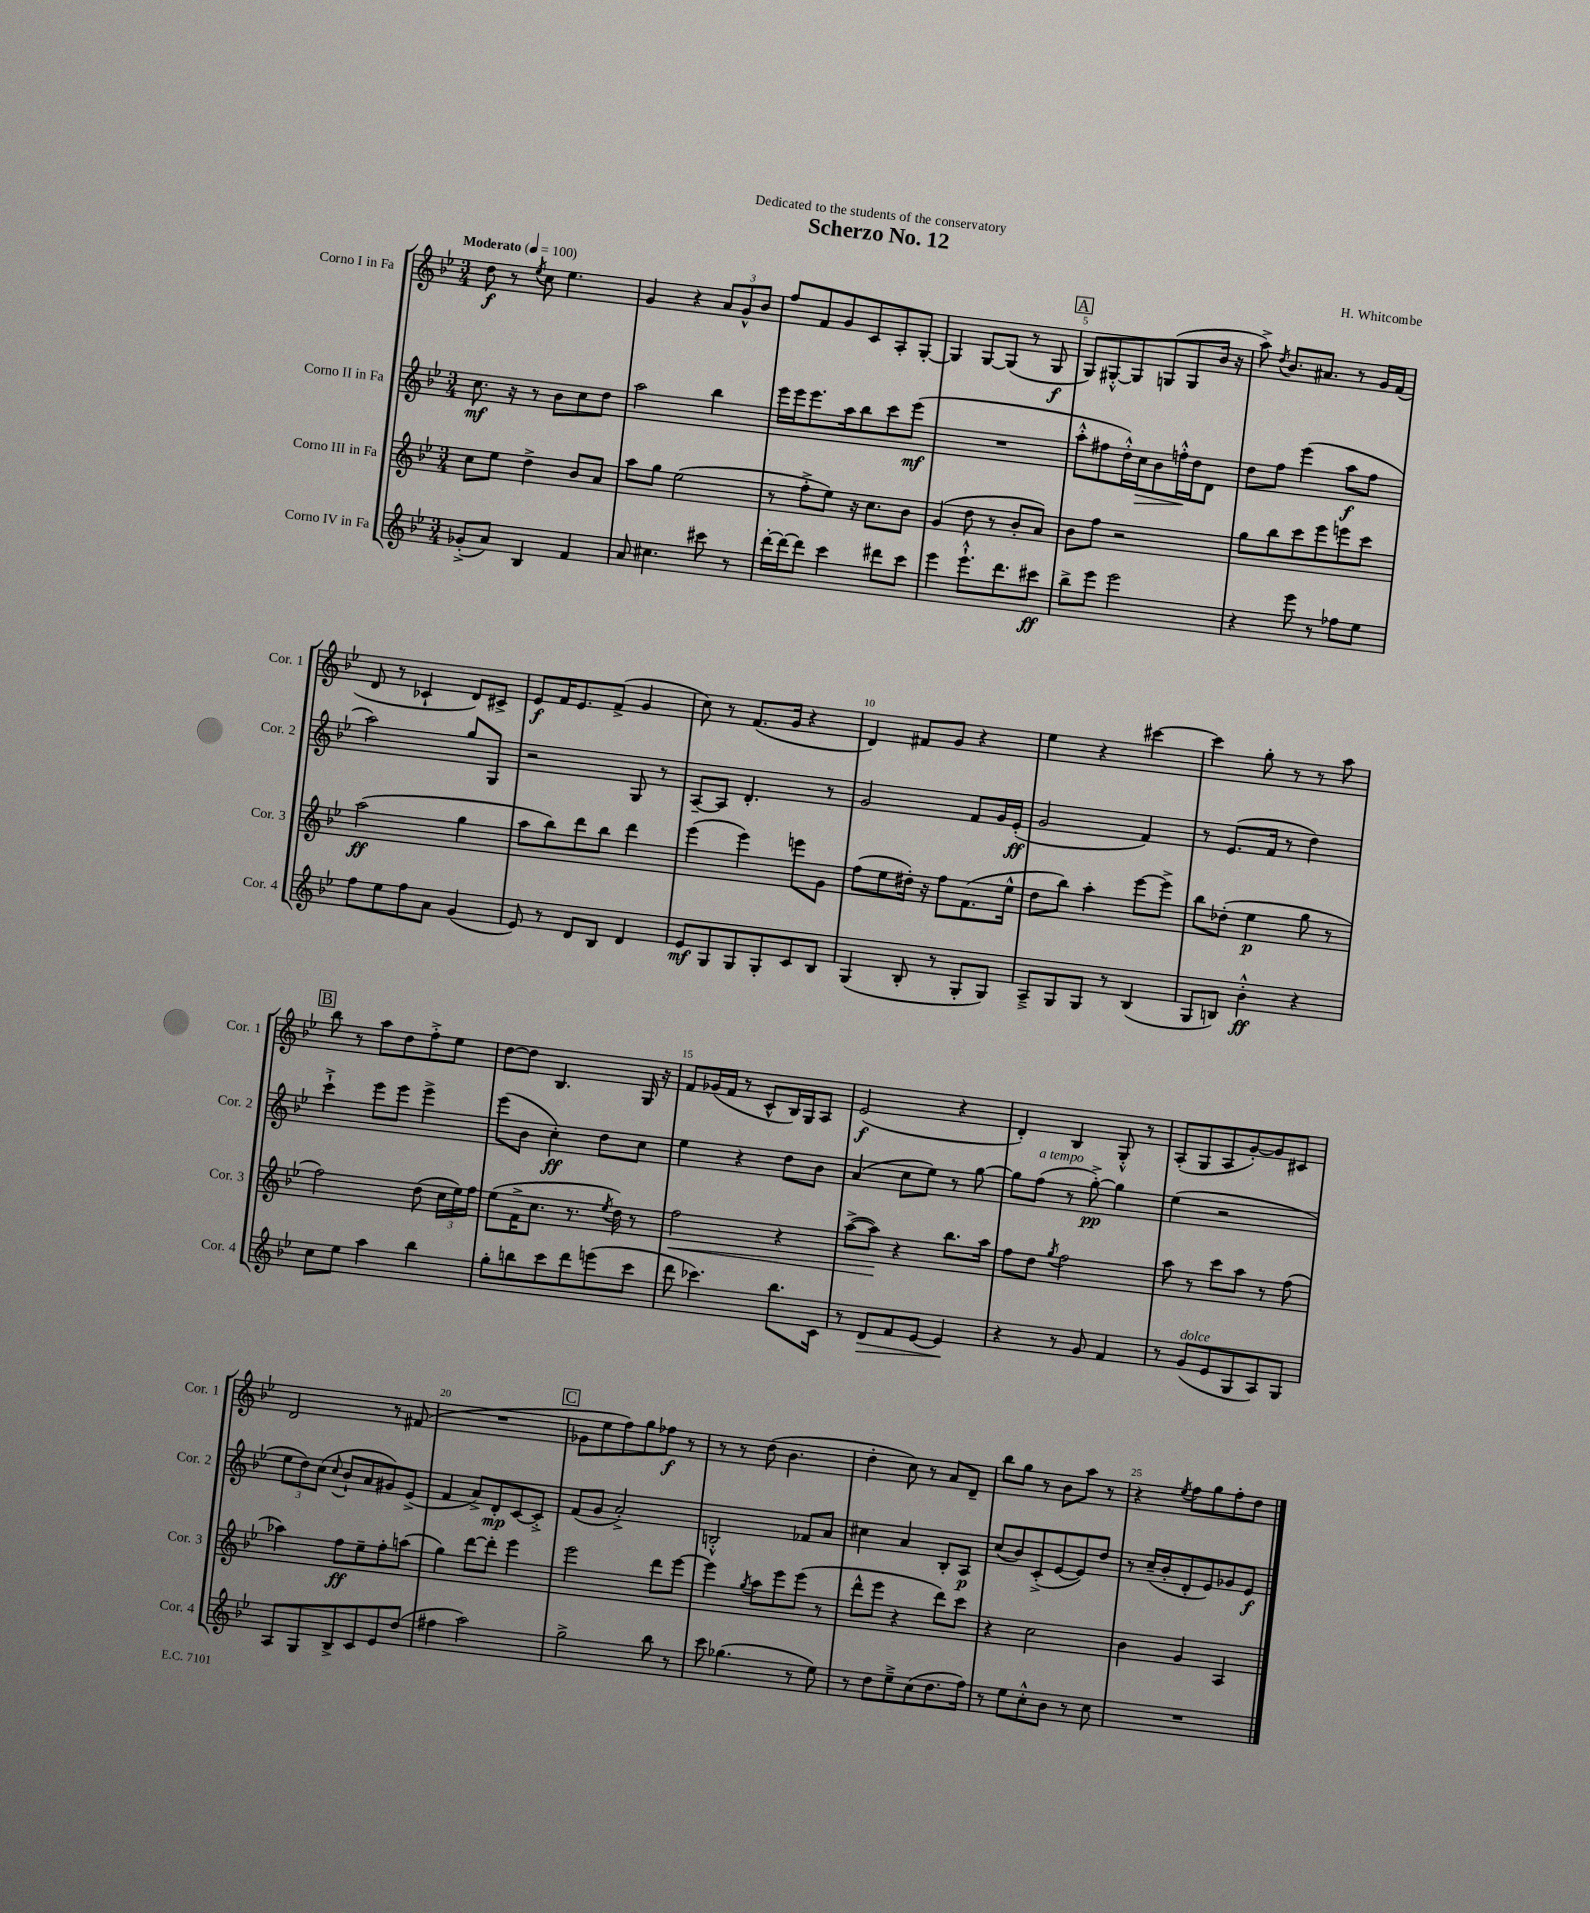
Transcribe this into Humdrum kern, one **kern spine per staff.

**kern	**kern	**kern	**kern
*staff4	*staff3	*staff2	*staff1
*clefG2	*clefG2	*clefG2	*clefG2
*k[b-e-]	*k[b-e-]	*k[b-e-]	*k[b-e-]
*M3/4	*M3/4	*M3/4	*M3/4
*MM100	*MM100	*MM100	*MM100
(8g-'^	8cc	8.cc	8dd
8a)	8ee-	.	8r
.	.	16r	.
.	.	.	8qee-
4B-	4dd^	8r	8cc
.	.	8b-	4.ee-
4f	8b-	8cc	.
.	8a	8dd	.
=	=	=	=
8a	8aa	2aa	4g
4.cc#	8gg	.	.
.	(2ee-	.	4r
8ccc#	.	4bb-	12a
.	.	.	12g^^
8r	.	.	.
.	.	.	12b-
=	=	=	=
[16ddd'	8r	16eee-	8ff
16ddd_	.	16eee-	.
8ddd]	8ff'^	8.eee-	8f
4ccc	8ee-)	.	8g
.	.	16aa	.
.	16r	8bb-	8c
.	8.cc	.	.
8ddd#	.	8ccc	8A'
8ccc	8b-	(8eee-	[8G'
=	=	=	=
4eee-	(4g	2.r	4G]
8.eee-`^^	8dd	.	[8G
.	8r	.	(8G]
8.ddd	.	.	.
.	8b-'	.	8r
8ccc#	8a)	.	8G
=	=	=	=
8bb-^	8b-	8aa'^^	8G)
8eee-	8ff	8ff#	[8G#'^^
2eee-	2r	16dd'^^)	8G#]
.	.	16cc	.
.	.	8b-	(8G
.	.	16ff'^^	8G
.	.	16dd	.
.	.	8d	16b-
.	.	.	16r
=	=	=	=
4r	8gg	8dd	8aa^)
.	.	.	8qdd
.	8bb-	8ff	8.b-
8eee-	8ccc	(4eee-	.
.	.	.	8.a#
8r	8eee-	.	.
8ff-	8eee	8aa	8r
8ee-	8ccc	8ff	16g
.	.	.	(16f
=	=	=	=
8ff	(2aa	2aa)	8d
8ee-	.	.	8r
8ff	.	.	4c-`
8a	.	.	.
(4g	4gg	8gg	8d)
.	.	8G	8c#^
=	=	=	=
8e-)	8aa	2r	8e-
8r	8bb-)	.	16f
.	.	.	8.e-
8d	8ddd	.	.
8B-	8bb-	.	(8f^
4d	4ddd	8G	4g
.	.	8r	.
=	=	=	=
8e-	(4eee-	[8A~	8cc)
8G	.	8A]	8r
8G	4eee-)	4.d'	(8.f
8G'	.	.	.
.	.	.	16g
8c	8eee	.	4r
8B-	8g	8r	.
=	=	=	=
(4G	(8ff	2g	4d)
.	8ee-	.	.
8B-'	16dd#')	.	8f#
.	16r	.	.
8r	8ff	.	8g
8G'	(8.f	8f	4r
8G)	.	16g	.
.	16ee-^^	(16e-'	.
=	=	=	=
8A~^	8dd	2g	4ee-
8G	8bb-)	.	.
8G	4aa'	.	4r
8r	.	.	.
(4B-	[8eee-	4f)	[4ccc#
.	8eee-^]	.	.
=	=	=	=
8G	8bb-	8r	4ccc#]
8B)	(8dd-'	(8.e-	.
4b-'^^	4ee-	.	8gg'
.	.	16f	.
.	.	8r	8r
4r	8gg	4dd)	8r
.	8r	.	8aa
=	=	=	=
8cc	2ff)	4ccc`^	8bb-
8ee-	.	.	8r
4aa	.	8eee-	8aa
.	.	8eee-	8dd
4bb-	(8dd	4eee-^	8ff'^
.	24cc	.	8ee-
.	24ee-)	.	.
.	24ff	.	.
=	=	=	=
8gg'	(8ee-	(8eee-	[8dd
8bb	16f^	8b-	8dd]
.	8.cc	.	.
8ccc	.	4cc')	4.B-
8ddd	8.r	.	.
(8eee	.	8dd	.
.	8qee-	.	.
.	16dd)	.	.
8ccc	8r	8cc	16G
.	.	.	16r
=	=	=	=
8ddd	2ff	4ee-	8f
4.ccc-)	.	.	(16g-
.	.	.	16f
.	.	4r	8r
.	.	.	8c^^
8.bb-	4r	8dd	16B-)
.	.	.	16G
.	.	8b-	8A
16c	.	.	.
=	=	=	=
8r	([8aa^	(4a	(2e-
8d	8aa])	.	.
8f	4r	8cc	.
[8e-	.	8ee-)	.
4e-]	8.bb-	8r	4r
.	.	[8gg	.
.	16aa	.	.
=	=	=	=
4r	8ff	8gg]	4d')
.	8dd	(8ff	.
.	8qgg	.	.
8r	2ff	8r	4B-
8g	.	[8gg'^)	.
4f	.	4gg]	8G'^^
.	.	.	8r
=	=	=	=
8r	8aa	(4ee-	(8A'
(8g	8r	.	8G
8e-	8ccc	2r	8A
8G	8aa	.	[8g')
8A)	8r	.	8g]
8G	(8ff	.	8c#
=	=	=	=
8A	4aa-)	12ee-	2d
.	.	12dd)	.
8G	.	.	.
.	.	(12cc	.
.	.	8qqcc	.
8B-^	8ff	8b-`	.
8c	8ee-~	8a	.
8e-	8ff'	8g#)	8r
(8dd	(8aa	(8e-^	(8f#
=	=	=	=
4ff#	4gg)	4f	2.r
2aa)	[8ddd	8a^)	.
.	8ddd']	8d'	.
.	4eee-	[8c	.
.	.	8c'^]	.
=	=	=	=
2gg^	2eee-	(8f	8g-
.	.	8g	8ee-
.	.	2a'^)	8ff)
.	.	.	8gg
8bb-	8ddd	.	8ff-
8r	[8eee-	.	8r
=	=	=	=
8ccc	4eee-]	2B'^^	8r
(4.gg-	.	.	8r
.	8qgg	.	.
.	8aa	.	(8dd
.	8eee-	.	4.b-
8r	(8eee-	8f-	.
8ee-)	8r	8a	.
=	=	=	=
8r	8ddd^^	4cc#	4dd'
8dd	8eee-	.	.
8ee-~^	4r	4a	8cc)
(8cc	.	.	8r
8.dd	8ddd)	8B-'	8a
.	8ccc	8A	8d~
16ff)	.	.	.
=	=	=	=
8r	4r	(8cc	8bb-
8ee-	.	8b-)	8gg
8cc'^^	2cc	(8c'^	8r
8b-	.	[8e-	8b-
8r	.	8e-])	8aa
8cc	.	8dd	8r
=	=	=	=
2.r	4b-	8r	4r
.	.	(16cc~	.
.	.	16b-'	.
.	.	.	8qee-
.	4g	8d'	8ff
.	.	8e-)	8gg
.	4A	8g-	8ff'
.	.	8e-	8dd
==	==	==	==
*-	*-	*-	*-
